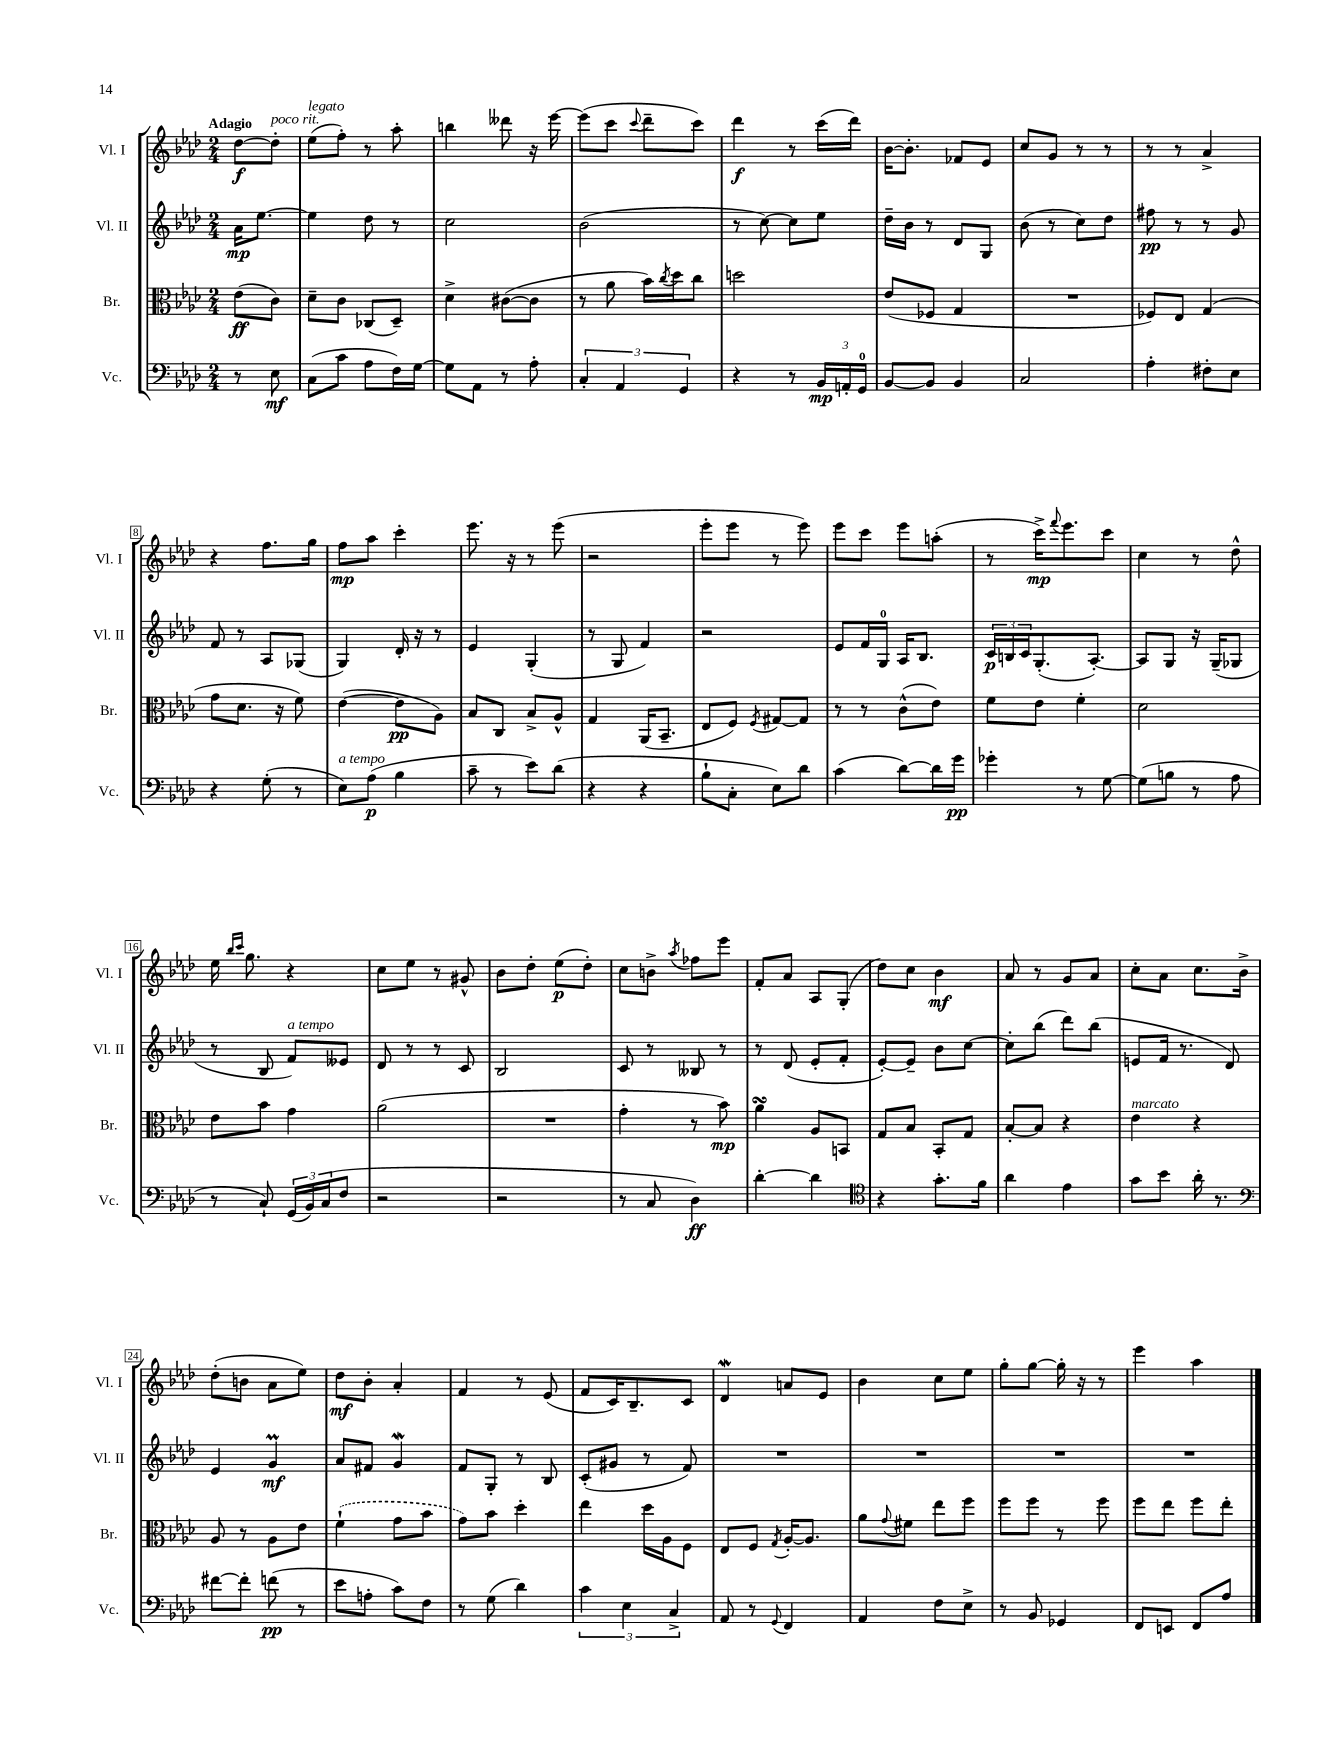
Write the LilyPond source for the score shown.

<<
\new StaffGroup <<
\new Staff = "s0" \with { instrumentName = "Vl. I" shortInstrumentName = "Vl. I" } {
    \clef treble \key aes \major \numericTimeSignature \time 2/4 \partial 4 \tempo "Adagio"
    des''8~\f des''8-.^\markup { \italic "poco rit." } |
    ees''8^\markup { \italic "legato" }( f''8-.) r8 aes''8-. |
    b''4 deses'''8 r16 ees'''16~ |
    ees'''8( c'''8 \appoggiatura { c'''8 } des'''8-- c'''8) |
    des'''4\f r8 c'''16( des'''16) |
    bes'16~ bes'8.-. fes'8 ees'8 |
    c''8 g'8 r8 r8 |
    r8 r8 aes'4-> |
    r4 f''8. g''16 |
    f''8\mp aes''8 c'''4-. |
    ees'''8. r16 r8 ees'''8( |
    r2 |
    ees'''8-. ees'''8 r8 ees'''8) |
    ees'''8 c'''8 ees'''8 a''8-.( |
    r8 c'''16->\mp) \appoggiatura { f'''8 } ees'''8. c'''8 |
    c''4 r8 des''8-^ |
    ees''16 \grace { bes''16 c'''16 } g''8. r4 |
    c''8 ees''8 r8 gis'8-^ |
    bes'8 des''8-. ees''8\p( des''8-.) |
    c''8 b'8-> \acciaccatura { aes''8 } fes''8 ees'''8 |
    f'8-. aes'8 aes8 g8-.( |
    des''8) c''8 bes'4\mf |
    aes'8 r8 g'8 aes'8 |
    c''8-. aes'8 c''8. bes'16-> |
    des''8-.( b'8 aes'8 ees''8) |
    des''8\mf bes'8-. aes'4-. |
    f'4 r8 ees'8( |
    f'8 c'16) bes8.-- c'8 |
    des'4\mordent a'8 ees'8 |
    bes'4 c''8 ees''8 |
    g''8-. g''8~ g''16-. r16 r8 |
    ees'''4 aes''4 \bar "|." |
}
\new Staff = "s1" \with { instrumentName = "Vl. II" shortInstrumentName = "Vl. II" } {
    \clef treble \key aes \major \numericTimeSignature \time 2/4 \partial 4
    aes'16\mp ees''8.~ |
    ees''4 des''8 r8 |
    c''2 |
    bes'2( |
    r8 c''8~) c''8 ees''8 |
    des''16-- bes'16 r8 des'8 g8 |
    bes'8( r8 c''8) des''8 |
    fis''8\pp r8 r8 g'8 |
    f'8 r8 aes8 ges8( |
    g4) des'16-. r16 r8 |
    ees'4 g4-.( |
    r8 g8 f'4) |
    r2 |
    ees'8 f'16 g16-0 aes16 bes8. |
    \tuplet 3/2 { c'16\p b16 c'16 } g8.-.( aes8.~-.) |
    aes8 g8 r16 g16--( ges8 |
    r8 bes8 f'8^\markup { \italic "a tempo" }) eeses'8 |
    des'8 r8 r8 c'8 |
    bes2 |
    c'8 r8 beses8 r8 |
    r8 des'8( ees'8-. f'8-. |
    ees'8~-.) ees'8-- bes'8 c''8~ |
    c''8-. bes''8( des'''8) bes''8( |
    e'8 f'16 r8. des'8) |
    ees'4 g'4\prall\mf |
    aes'8 fis'8 g'4\mordent |
    f'8 g8-. r8 bes8 |
    c'8-.( gis'8 r8 f'8) |
    R2 |
    R2 |
    R2 |
    R2 \bar "|." |
}
\new Staff = "s2" \with { instrumentName = "Br." shortInstrumentName = "Br." } {
    \clef alto \key aes \major \numericTimeSignature \time 2/4 \partial 4
    ees'8\ff( c'8) |
    des'8-- c'8 ces8( des8--) |
    des'4-> cis'8~( cis'8 |
    r8 aes'8 bes'16) \acciaccatura { c''8 } des''16 c''8 |
    d''2 |
    ees'8( fes8 g4 |
    R2 |
    fes8) ees8 g4( |
    g'8 des'8. r16 f'8) |
    ees'4~( ees'8\pp aes8) |
    bes8 c8 bes8-> aes8-^ |
    g4 aes,16( bes,8.-- |
    ees8 f8) \acciaccatura { f8 } gis8~ gis8 |
    r8 r8 c'8-^( ees'8) |
    f'8 ees'8 f'4-. |
    des'2 |
    ees'8 bes'8 g'4 |
    aes'2( |
    R2 |
    g'4-. r8 bes'8\mp) |
    aes'4\turn aes8 b,8 |
    g8 bes8 bes,8-. g8 |
    bes8~-. bes8 r4 |
    ees'4^\markup { \italic "marcato" } r4 |
    aes8 r8 aes8 ees'8 |
    \once \slurDashed f'4-!( g'8 bes'8 |
    g'8) bes'8 des''4-. |
    ees''4 des''16 aes16 f8 |
    ees8 f8 \acciaccatura { g8 } aes16~-. aes8. |
    aes'8 \appoggiatura { g'8 } fis'8 ees''8 f''8 |
    f''8 f''8 r8 f''8 |
    f''8 ees''8 f''8 ees''8-. \bar "|." |
}
\new Staff = "s3" \with { instrumentName = "Vc." shortInstrumentName = "Vc." } {
    \clef bass \key aes \major \numericTimeSignature \time 2/4 \partial 4
    r8 ees8\mf |
    c8( c'8 aes8 f16) g16~ |
    g8 aes,8 r8 aes8-. |
    \tuplet 3/2 { c4-. aes,4 g,4 } |
    r4 r8 \tuplet 3/2 { bes,16\mp a,16-. g,16-0 } |
    bes,8~ bes,8 bes,4 |
    c2 |
    aes4-. fis8-. ees8 |
    r4 g8-.( r8 |
    ees8^\markup { \italic "a tempo" }) aes8\p( bes4 |
    c'8-- r8 ees'8) des'8( |
    r4 r4 |
    bes8-! c8-. ees8) des'8 |
    c'4( des'8~) des'16 g'16\pp |
    ges'4-. r8 g8~ |
    g8( b8 r8 aes8 |
    r8 c8-!) \tuplet 3/2 { g,16( bes,16) c16( } f8 |
    r2 |
    r2 |
    r8 c8 des4\ff) |
    des'4~-. des'4 |
    \clef tenor r4 g'8.-. f'16 |
    aes'4 ees'4 |
    g'8 bes'8 aes'16-. r8. |
    \clef bass fis'8~ fis'8-. f'8\pp( r8 |
    ees'8 a8-. c'8) f8 |
    r8 g8( des'4) |
    \tuplet 3/2 { c'4 ees4 c4-> } |
    aes,8 r8 \appoggiatura { g,8 } f,4 |
    aes,4 f8 ees8-> |
    r8 bes,8 ges,4 |
    f,8 e,8 f,8 aes8 \bar "|." |
}
>>
>>
\layout { \context { \Score \override BarNumber.stencil = #(make-stencil-boxer 0.1 0.3 ly:text-interface::print) } }
